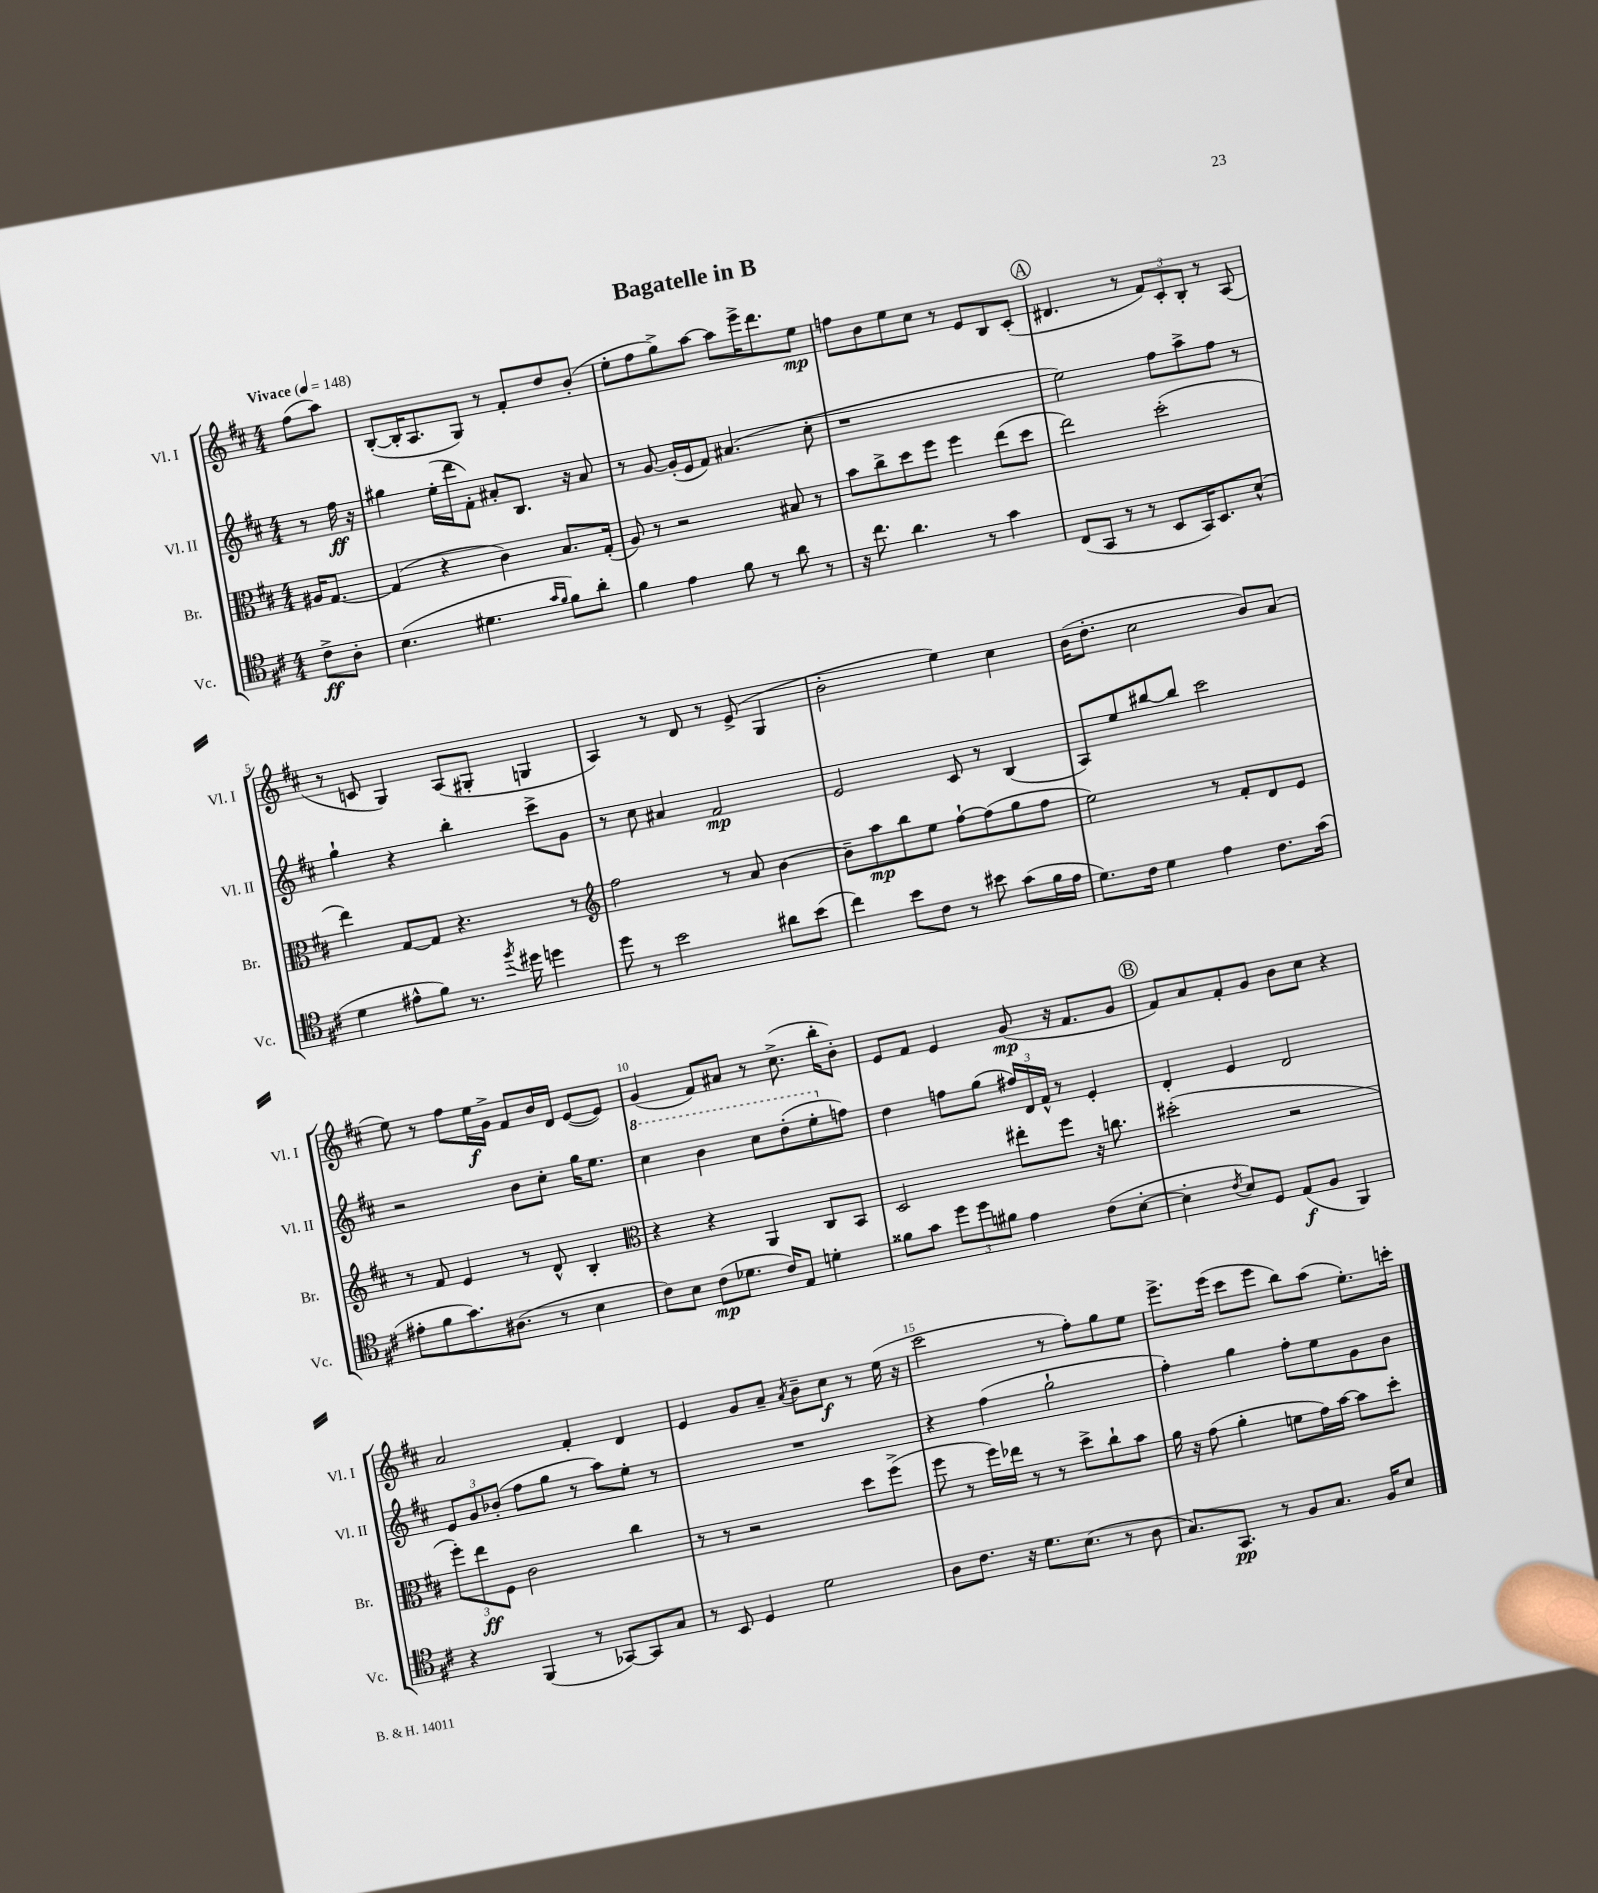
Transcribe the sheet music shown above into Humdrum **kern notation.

**kern	**kern	**kern	**kern
*staff4	*staff3	*staff2	*staff1
*clefC4	*clefC3	*clefG2	*clefG2
*k[f#c#]	*k[f#c#]	*k[f#c#]	*k[f#c#]
*M4/4	*M4/4	*M4/4	*M4/4
*MM148	*MM148	*MM148	*MM148
8c#^\L	16A#/LK	8r	(8ff#\L
.	[8.G/J	.	.
8A'\J	.	16ff#\	8aa\J)
.	.	16r	.
=	=	=	=
(4.B\	(4G/]	4gg#\	([8B'/L
.	.	.	16B'/]K
.	.	.	8.A/
.	4r	(16ee'\LL	.
.	.	16ddd\J	.
4.d#\	.	8f#'\J)	8G/J)
.	4c#\)	8a#'/L	8r
.	.	8.B/J	8f#'/L
16qqg/LL	.	.	.
16qqf#/JJ	.	.	.
8f#\L)	8.B/L	.	8dd/
.	.	16r	.
8a'\J	.	8a#/	(8b'/J
.	(16G'/Jk	.	.
=	=	=	=
4f#\	8A/)	8r	8ee'\L
.	8r	[8g/	8ff#\
4e\	2r	(16g'/]LL	8gg^\)
.	.	16e/J	.
.	.	8f#/J)	[8aa\J
8f#\	.	(4.a#/	8aa\]L
8r	.	.	16eee^\K
.	.	.	8.ddd\
8a\	8B#/	.	.
8r	8r	8cc#'\	8ee\J
=	=	=	=
16r	8b\L	1r	8ff\L
8.cc#\	.	.	.
.	8cc#^\	.	8b\
4.a\	8dd\	.	8ee\
.	8ff#\J	.	8cc#\J
.	4ff#\	.	8r
8r	.	.	8e/L
4g\	(8ee\L	.	8B/
.	8dd\J	.	(8c#'/J
=	=	=	=
(8C#/L	2ee\)	2ee\)	4.d#/
8GG/J	.	.	.
8r	.	.	.
8r	.	.	8r
8BB/L	(2dd'\	8ff#\L	12f#/L)
.	.	.	12c#'/
16GG/K)	.	8aa^\	.
.	.	.	12B'/J
8.BB/	.	.	.
.	.	8ff#\J	8r
(8B^^/J	.	8r	(8A/
=	=	=	=
4d\	4ee\)	4gg`\	8r
.	.	.	8c/
8e#^^\L	[8G/L	4r	4G/)
8f#\J)	8G/]J	.	.
8.r	4.r	4bb'\	(8A/L
.	.	.	8G#'/J
8qff#/	.	.	.
16dd#\	.	.	.
4dd\	.	8ccc#^\L	4G/
.	8r	8g\J	.
=	=	=	=
*	*clefG2	*	*
8dd\	2ff#\	8r	4A/)
8r	.	8cc#\	.
2b\	.	4a#/	8r
.	.	.	8d/
.	8r	2f#/	8r
.	8a/	.	(8e^/
8a#\L	[4b\	.	4G/
(8b\J	.	.	.
=	=	=	=
4cc#\)	8b~\]L	2e/	2b'\
.	8aa\	.	.
8b\L	8bb\	.	.
8c#\J	8ee\J	.	.
8r	[8ff#`\L	8c#/	4ee\)
8b#\	(8ff#\]	8r	.
(8g\L	8gg\	(4B/	4cc#\
16f#\L	8ff#\J	.	.
16e\JJ	.	.	.
=	=	=	=
8.d\L)	2ee\)	8A/L)	(16b\LK
.	.	.	8.dd'\J
.	.	8ee/	.
16c#\Jk	.	.	.
4d\	.	[8bb#/	2cc#\
.	.	8bb#/]J	.
4e\	8r	2ccc#\	.
.	8f#'/L	.	.
8.c#\L	8d/	.	8b/L)
.	8e/J	.	(8a/J
(16g\Jk	.	.	.
=	=	=	=
8e#'\L	8r	2r	8ee\)
8f#\	8f#/	.	8r
8.g\)	4e/	.	8ff#\L
.	.	.	16ee\L
(8.A#\J	.	.	16g^\JJ
.	8r	8b\L	8f#/L
8r	8d^^/	8cc#'\J	16b/L
.	.	.	16d/JJ
4B\	4B'/	16gg\LK	([8e/L
.	.	8.ee\J	.
.	.	.	8e/]J)
=	=	=	=
*	*clefC3	*	*
8c#\L)	4r	4ccc#\	(4g/
8B\J	.	.	.
(8c#\L	4r	4bb\	8f#/L)
8.d-\J	.	.	8a#/J
.	4AA/	8ccc#\L	8r
16c#/LK)	.	.	.
8E/J	.	(8ddd'\	(8.cc#^\
4d'\	8C#/L	8eee'\	.
.	.	.	16bb'\LK
.	8BB/J	8ff\J)	8b'\J)
=	=	=	=
8f##\L	2D/	4dd\	8e/L
8g\J	.	.	8f#/J
12dd\L	.	8ff\L	4e/
12dd\	.	.	.
.	.	(8gg\J	.
12f#\J	.	.	.
4e\	8ee#'\L	24ff#/LL)	(8g/
.	.	24d/	.
.	.	24f#^^/JJ	.
.	8ff#\J	8r	16r
.	.	.	8.f#/L
(8c#\L	16r	4e'/	.
.	8.cc\	.	.
[8B'\J	.	.	8g/J
=	=	=	=
4B'\]	(2dd#'\	4d'/	8f#/L)
.	.	.	8a/
8qc#/	.	.	.
8B/L)	.	4e/	8f#'/
8D/J	.	.	8g/J
(8E/L	2r	2d/	8b\L
8F#/J	.	.	8cc#\J
4FF#/)	.	.	4r
=	=	=	=
4r	12ff#'\L)	12e/L	2a/
.	12ee\	12g/	.
.	12F#\J	(12b-'/J	.
(4FF#/	2c#\	8ff#\L	.
.	.	8gg\J	.
8r	.	8r	4f#'/
[8GG-/L)	.	8aa\L)	.
8GG-/]	4cc#\	8ee'\J	4d/
8G/J	.	8r	.
=	=	=	=
8r	8r	1r	4e/
8BB/	8r	.	.
4D/	2r	.	8g/L
.	.	.	8a~/J
.	.	.	8qa/
2d\	.	.	8b~\L
.	.	.	8cc#\J
.	8dd\L	.	8r
.	(8ff#^\J	.	(16ee\
.	.	.	16r
=	=	=	=
8A\L	8ff#\	4r	2ccc#\
8.c#\J	8r	.	.
.	16ff#\LL)	(4ff#\	.
16r	16ee-\JJ	.	.
8.d\L	8r	.	.
.	8r	2gg`\	8r
(8.B\J	.	.	.
.	8dd^\L	.	8ff#'\L)
8r	8cc#`\	.	8gg\
8A\	8b\J	.	8ee\J
=	=	=	=
8.G/L)	16a\	4ff#'\)	8.eee^\L
.	16r	.	.
.	(8g\	.	.
8.GG/J	.	.	(16eee\Jk
.	4a'\	4gg\	8ccc#\L
8r	.	.	8eee\J
8F#/L	8f\L	8ff#'\L	8bb\L)
8.G/J	16g\L)	8ee\	(8aa\J
.	[16b\JJ	.	.
.	8b\]L	8g\	8.ee'\L)
16F#/LK	.	.	.
8B/J	8dd'\J	8b\J	.
.	.	.	16ccc'\Jk
==	==	==	==
*-	*-	*-	*-
